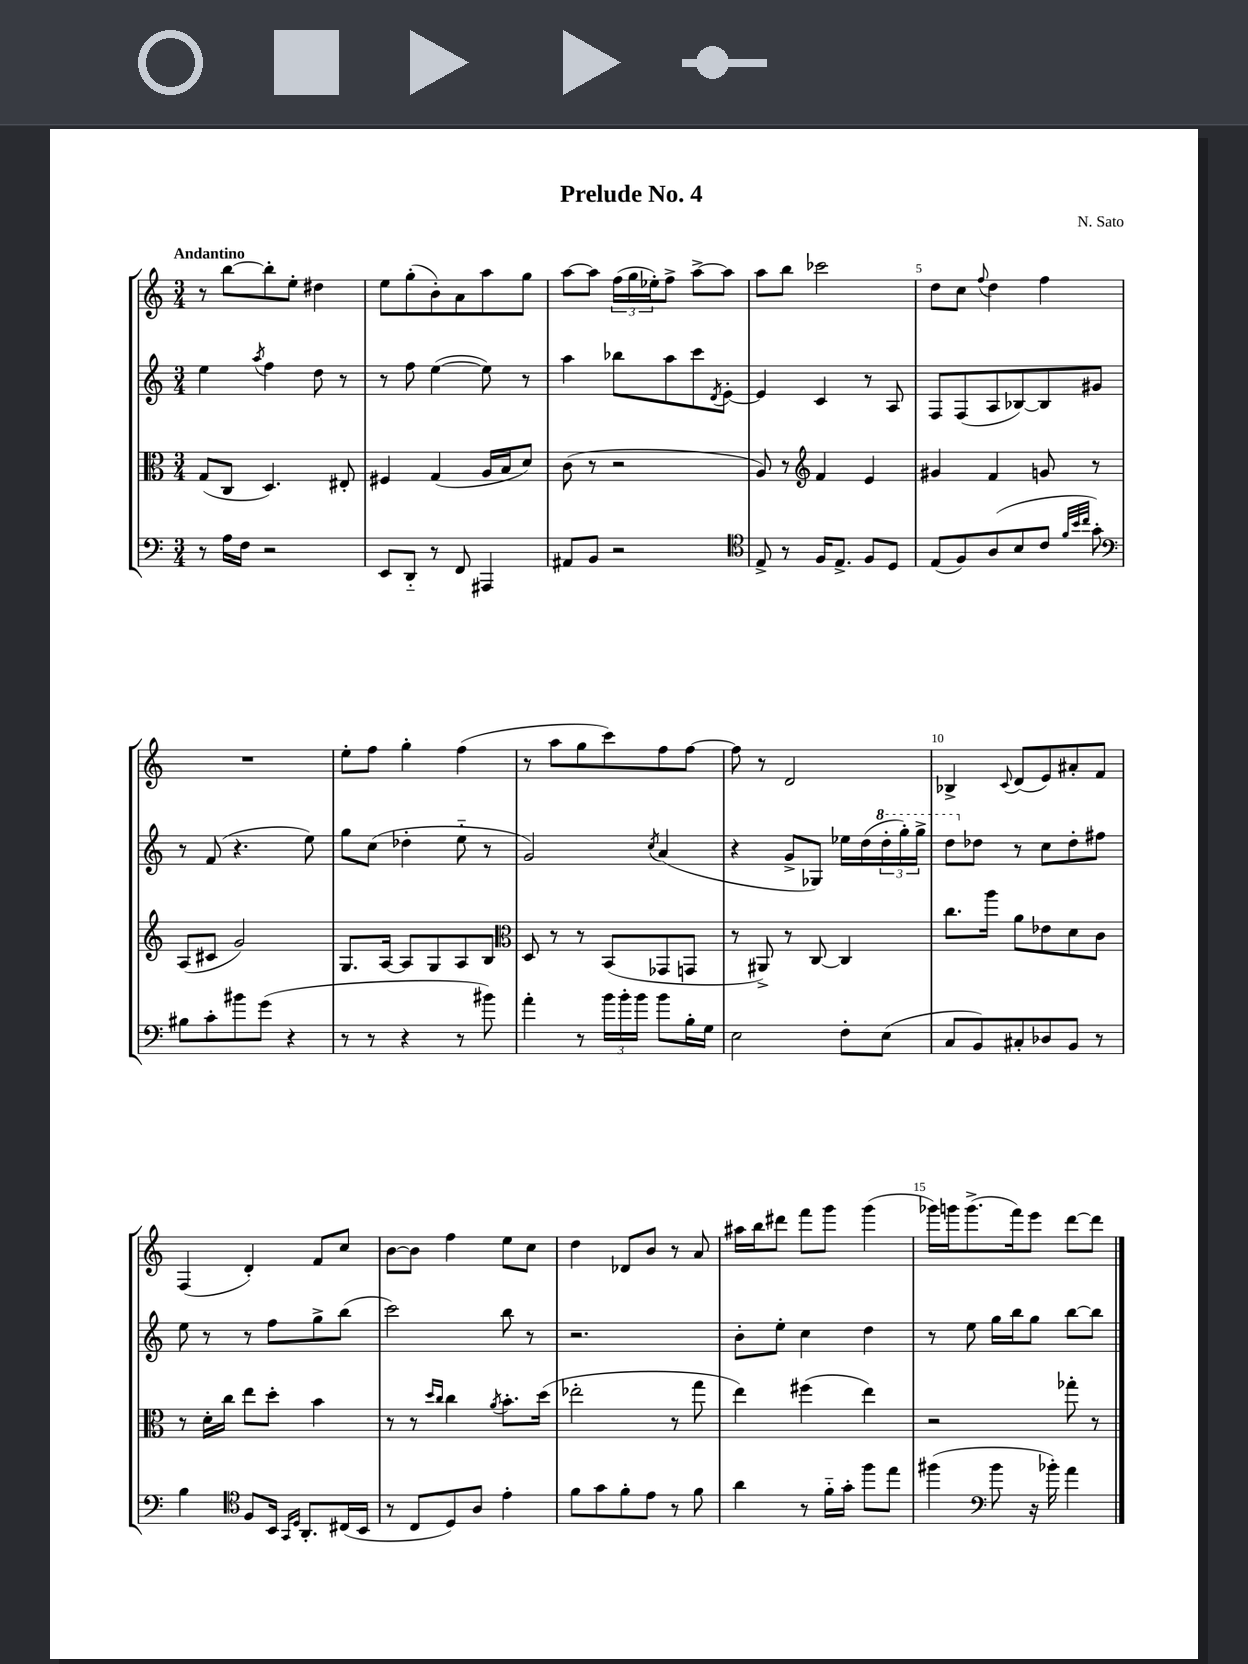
\header { title = "Prelude No. 4" composer = "N. Sato" }
<<
\new StaffGroup <<
\new Staff = "s0" {
    \clef treble \key c \major \numericTimeSignature \time 3/4 \tempo "Andantino"
    r8 b''8~ b''8-. e''8-. dis''4 |
    e''8 g''8-.( b'8-.) a'8 a''8 g''8 |
    a''8~ a''8 \tuplet 3/2 { f''16( g''16 ees''16-.) } f''8-> a''8~-> a''8 |
    a''8 b''8 ces'''2 |
    d''8 c''8 \appoggiatura { f''8 } d''4 f''4 |
    R2. |
    e''8-. f''8 g''4-. f''4( |
    r8 a''8 g''8 c'''8) f''8 f''8~ |
    f''8 r8 d'2 |
    bes4-> \appoggiatura { c'8 } d'8( e'8) ais'8-. f'8 |
    f4( d'4-.) f'8 c''8 |
    b'8~ b'8 f''4 e''8 c''8 |
    d''4 des'8 b'8 r8 a'8 |
    ais''16 b''16 dis'''8 f'''8 g'''8 g'''4( |
    ges'''16) g'''16 g'''8.->( f'''16) e'''8 d'''8~ d'''8 \bar "|." |
}
\new Staff = "s1" {
    \clef treble \key c \major \numericTimeSignature \time 3/4
    e''4 \acciaccatura { a''8 } f''4 d''8 r8 |
    r8 f''8 e''4~( e''8) r8 |
    a''4 bes''8 a''8 c'''8 \acciaccatura { d'8 } e'8~-. |
    e'4 c'4 r8 a8 |
    f8 f8( a8 bes8~) bes8 gis'8 |
    r8 f'8( r4. e''8) |
    g''8 c''8( des''4-. e''8-_ r8 |
    g'2) \acciaccatura { c''8 } a'4( |
    r4 g'8-> ges8) ees''16 d''16( \tuplet 3/2 { \ottava #1 d'''16-. g'''16-.) g'''16-> } |
    d'''8 \ottava #0 des''8 r8 c''8 des''8-. fis''8 |
    e''8 r8 r8 f''8 g''8-> b''8( |
    c'''2) b''8 r8 |
    r2. |
    b'8-. e''8-. c''4 d''4 |
    r8 e''8 g''16 b''16 g''8 b''8~ b''8 \bar "|." |
}
\new Staff = "s2" {
    \clef alto \key c \major \numericTimeSignature \time 3/4
    g8( c8 d4.) eis8-. |
    fis4 g4( a16 b16 d'8) |
    c'8( r8 r2 |
    a8) r8 \clef treble f'4 e'4 |
    gis'4 f'4 g'8 r8 |
    a8( cis'8 g'2) |
    g8. a16~ a8 g8 a8 b8 |
    \clef alto d8 r8 r8 b,8( ges,8 g,8 |
    r8 ais,8->) r8 c8~ c4 |
    c''8. a''16 a'8 ees'8 d'8 c'8 |
    r8 d'16-. c''16 e''8 d''8-. b'4 |
    r8 r8 \grace { d''16 c''16 } c''4 \acciaccatura { a'8 } b'8.-. d''16( |
    ees''2-. r8 g''8 |
    e''4) fis''4( e''4) |
    r2 ges''8-. r8 \bar "|." |
}
\new Staff = "s3" {
    \clef bass \key c \major \numericTimeSignature \time 3/4
    r8 a16 f16 r2 |
    e,8 d,8-_ r8 f,8 ais,,4 |
    ais,8 b,8 r2 |
    \clef tenor e8-> r8 f16 e8.-> f8 d8 |
    e8( f8) a8( b8 c'8 \grace { f'32 b'32 c''32 } g'8-.) |
    \clef bass bis8 c'8-. bis'8 g'8( r4 |
    r8 r8 r4 r8 bis'8) |
    a'4-. r8 \tuplet 3/2 { b'16 b'16-. b'16 } b'8 b16-. g16 |
    e2 f8-. e8( |
    c8 b,8) cis8-. des8 b,8 r8 |
    b4 \clef tenor f8 b,16 \grace { g,16 d16 } a,8.-. cis16( b,16 |
    r8 c8 d8) a8 e'4-. |
    f'8 g'8 f'8-. e'8 r8 f'8 |
    a'4 r8 f'16-_ g'16-. f''8 e''8 |
    fis''4( \clef bass b'8 r16 bes'16-.) a'4 \bar "|." |
}
>>
>>
\layout { \context { \Score \override BarNumber.break-visibility = ##(#f #t #t) barNumberVisibility = #(every-nth-bar-number-visible 5) } }
